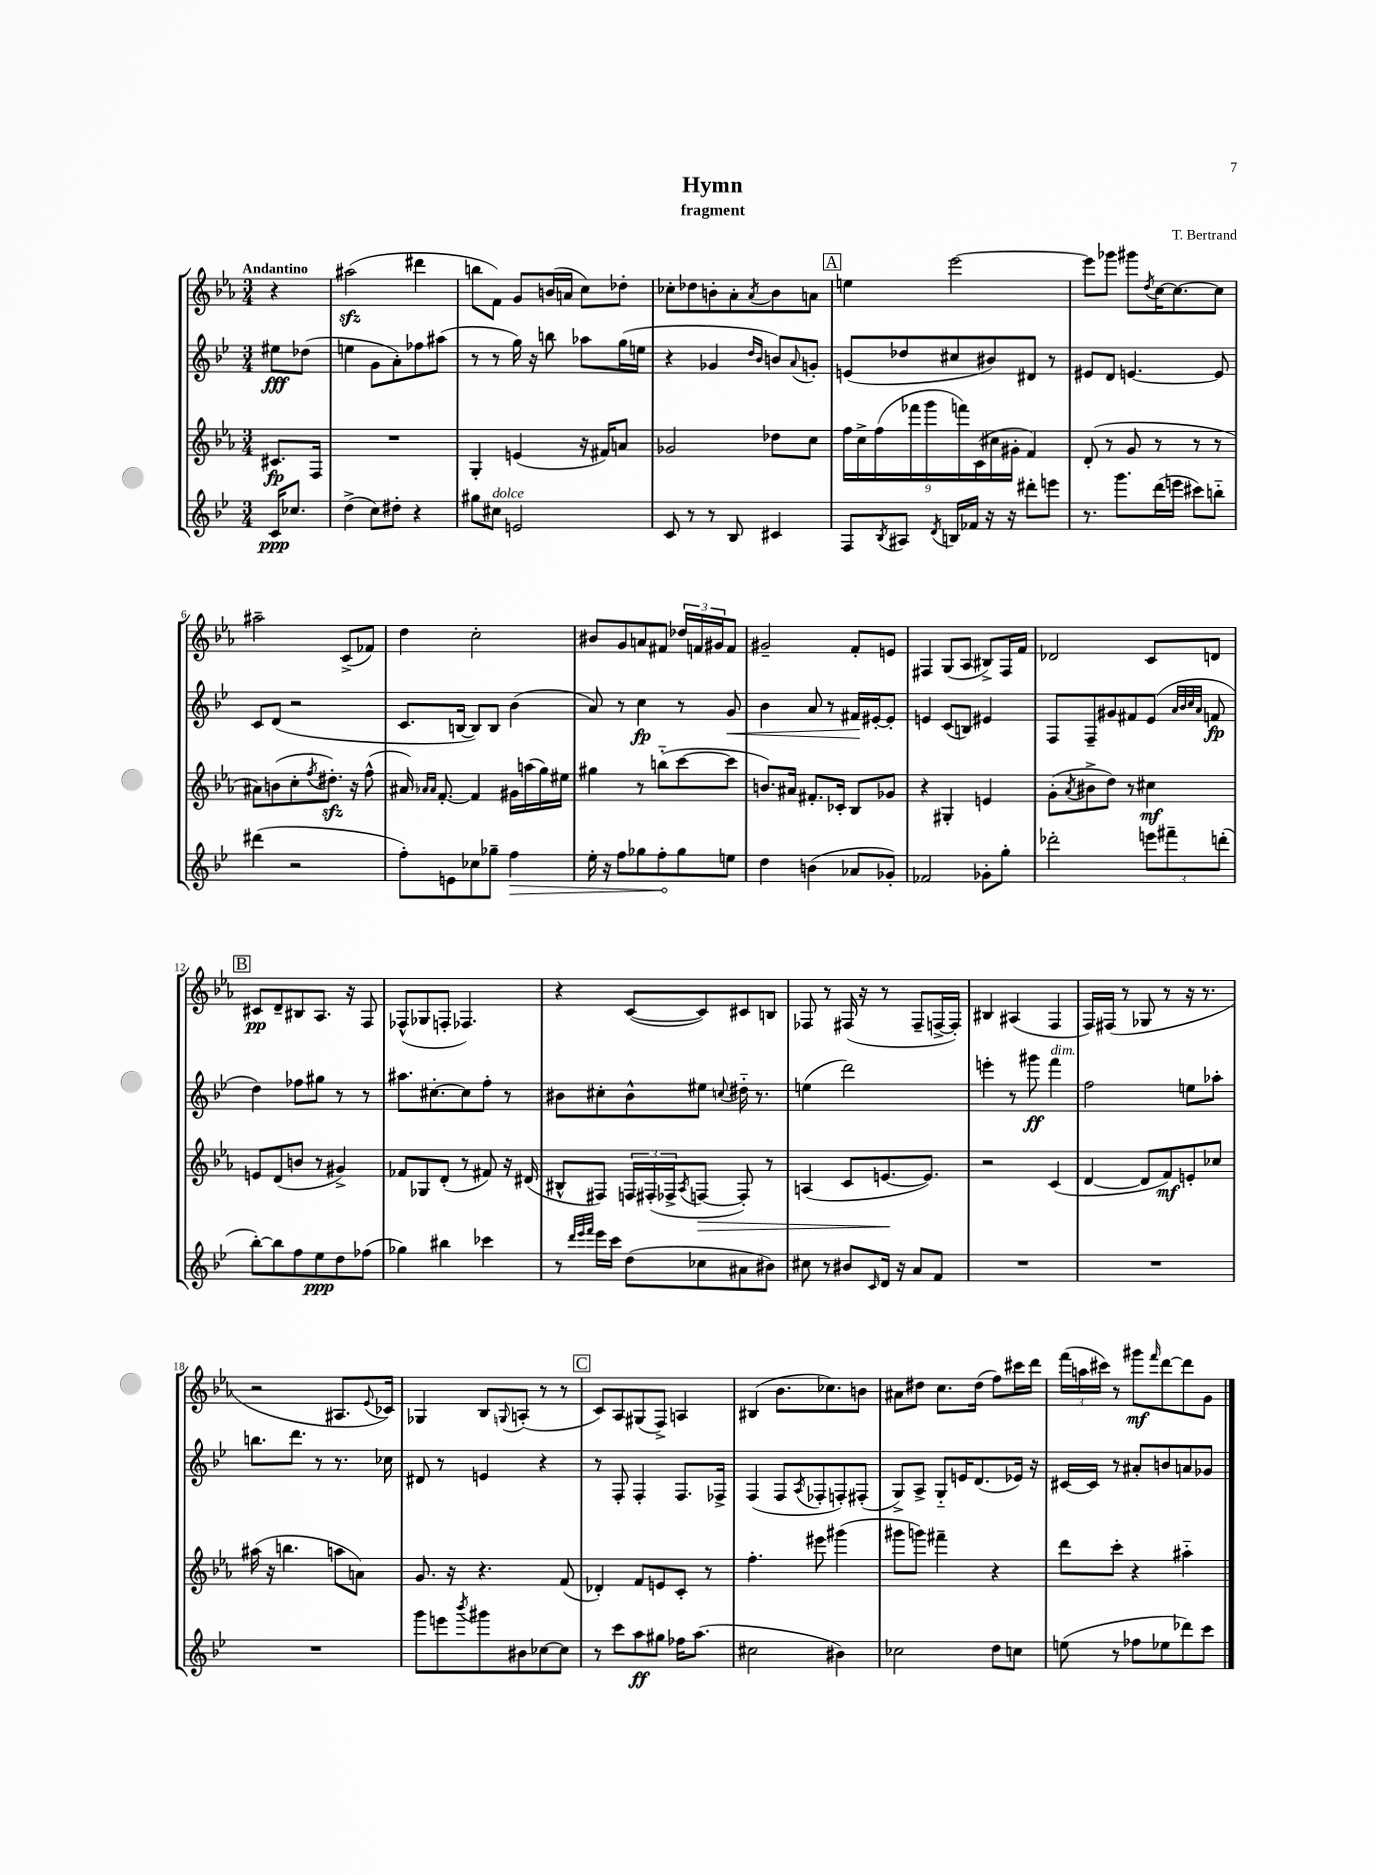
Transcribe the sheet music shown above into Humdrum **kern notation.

**kern	**kern	**kern	**kern
*staff4	*staff3	*staff2	*staff1
*clefG2	*clefG2	*clefG2	*clefG2
*k[b-e-]	*k[b-e-a-]	*k[b-e-]	*k[b-e-a-]
*M3/4	*M3/4	*M3/4	*M3/4
16c	8.c#	8ee#	4r
8.cc-	.	.	.
.	.	(8dd-	.
.	16F	.	.
=	=	=	=
(4dd^	2.r	4ee	(2aa#
8cc)	.	8g	.
8dd#'	.	8a')	.
4r	.	8ff-	4ddd#
.	.	(8aa#	.
=	=	=	=
8gg#	4G'	8r	8bb
8cc#	.	8r	8f)
2e	(4e	16gg)	8g
.	.	16r	.
.	.	8bb	(16b
.	.	.	16a
.	16r	8aa-	8cc)
.	16f#)	.	.
.	8a	(16gg	8dd-'
.	.	16ee	.
=	=	=	=
8c	2g-	4r	8cc-'
8r	.	.	8dd-
8r	.	4g-	8b'
8B-	.	.	8a-'
.	.	16qqdd	.
.	.	16qqb-	8qa-
4c#	8dd-	8b)	8b
.	.	8qqa	.
.	8cc	8g'	8a
=	=	=	=
8F	18ff	(8e	4ee
.	18cc^	.	.
.	(18ff	.	.
8qB-	.	.	.
8A#	.	8dd-	.
.	18fff-	.	.
.	18ggg	.	.
8qd	.	.	.
16B	.	8cc#	[2eee-
.	18fff)	.	.
16f-	.	.	.
.	(18c	.	.
16r	.	8b#)	.
.	18cc#	.	.
16r	.	.	.
.	18g#'	.	.
8ddd#'	4f)	8d#	.
8eee	.	8r	.
=	=	=	=
8.r	(8d'	8e#	8eee-]
.	8r	8d	8ggg-
8.ggg	.	.	.
.	8g	[4.e	8ggg#
.	.	.	8qdd
(16ddd	8r	.	[16cc
16eee	.	.	8.cc_
8ccc#)	8r	.	.
8bb'~	8r	8e]	8cc]
=	=	=	=
(4ddd#	8a#)	8c	2aa#~
.	(8b	(8d	.
2r	8cc'	2r	.
.	8qff	.	.
.	8.dd#')	.	.
.	.	.	(8c^
.	16r	.	.
.	(8ff^^	.	8f-)
=	=	=	=
8ff')	16a#)	8.c	4dd
.	16qqa-	.	.
.	16qqa-	.	.
.	[8.f'	.	.
8e	.	.	.
.	.	[16B	.
8cc-	4f]	8B])	2cc'
8gg-~	.	8B	.
4ff	16g#	(4b-	.
.	(16aa	.	.
.	16gg)	.	.
.	16ee#	.	.
=	=	=	=
16ee-'	4gg#	8a)	8b#
16r	.	.	.
8ff	.	8r	8g
8gg-	8r	4cc	8a
8ff'	(8bb'~	.	8f#
8gg-	[8ccc	8r	24dd-
.	.	.	24f
.	.	.	24g#
8ee	8ccc]	8g	8f
=	=	=	=
4dd	8.b)	4b-	2g#~
.	16a#	.	.
(4b	8.f#'	8a	.
.	.	8r	.
.	16c-'	.	.
8a-	8B-	16f#	8f'
.	.	[16e#'	.
8g-')	8g-	8e#']	8e
=	=	=	=
2f-	4r	4e	4F#
.	4G#'	(8c	(8G
.	.	8B)	8A-
8g-'	4e	4e#	8B#^)
8gg'	.	.	16F#
.	.	.	16f
=	=	=	=
2ddd-'	(8g'	8F	2d-
.	8qa-	.	.
.	8b#^	8F~	.
.	8dd)	8g#	.
.	8r	8f#	.
12eee	4cc#	(8e-	8c
12fff#~	.	.	.
.	.	32qqa	.
.	.	32qqb-	.
.	.	32qqcc	.
.	.	32qqa	.
.	.	8f	8d
(12ddd'	.	.	.
=	=	=	=
[8bb-')	8e	4dd)	8c#
8bb-]	(8d	.	8d~
8ff	8b	8ff-	8B#
8ee-	8r	8gg#	8.A-
8dd	4g#^)	8r	.
.	.	.	16r
(8ff-	.	8r	8F
=	=	=	=
4gg-)	8f-	8.aa#	(8F-^^
.	8G-	.	8G-
.	.	[8.cc#'	.
4bb#	(8d'	.	8F'
.	8r	8cc#]	4.F-)
4ccc-	8f#)	8ff'	.
.	16r	8r	.
.	(16d#	.	.
=	=	=	=
8r	8B#^^	8b#	4r
32qqddd	.	.	.
32qqeee-	.	.	.
32qqfff	.	.	.
16eee-	8F#)	8cc#'	.
16ccc	.	.	.
(8dd	24F	8b#^^	([8c
.	(24F#'	.	.
.	24F-^	.	.
.	8qA-	.	.
8cc-	[8F	8ee#	8c])
.	.	8qqcc	.
8a#	8F'])	16dd#'~	8c#
.	.	8.r	.
8b#)	8r	.	8B
=	=	=	=
8cc#	(4A	(4ee	8F-
8r	.	.	8r
8b#	8c	2ddd)	(16F#
.	.	.	16r
16qqc	.	.	.
16d	[8.e	.	8r
16r	.	.	.
8a	.	.	8F#~
.	8.e])	.	.
8f	.	.	[16F^
.	.	.	16F'])
=	=	=	=
2.r	2r	4eee'	4B#
.	.	8r	(4A#
.	.	8ggg#	.
.	(4c	4fff	4F
=	=	=	=
2.r	[4d	2ff	16F)
.	.	.	(16F#
.	.	.	8r
.	8d]	.	8G-
.	8f)	.	8r
.	8e'	8ee	16r
.	.	.	8.r
.	8cc-	8aa-'	.
=	=	=	=
2.r	(16aa#	8.bb	2r
.	16r	.	.
.	4.bb	.	.
.	.	8.ddd	.
.	.	8r	.
.	8aa	8.r	8.A#
.	8a)	.	.
.	.	.	8qqe-
.	.	16cc-	16c-)
=	=	=	=
8ggg	8.g	8d#	4G-
8eee	.	8r	.
.	16r	.	.
8qbbb-	.	.	.
8ggg#	4.r	4e	8B-
.	.	.	8qqG
8b#	.	.	(8A'
[8cc-	.	4r	8r
8cc-]	(8f	.	8r
=	=	=	=
8r	4d-')	8r	8c)
8ccc	.	8F'	8A-
8aa	8f	4F'	(8G#
8gg#	8e	.	8F^)
16ff-	8c'	8.F	4A
(8.aa	.	.	.
.	8r	.	.
.	.	16F-^	.
=	=	=	=
2cc#	4.ff'	(4F	(4B#
.	.	8F	8.b-
.	.	8qA	.
.	8eee#	8F-'	.
.	.	.	8.cc-)
4b#)	(4ggg#	8F')	.
.	.	(8F#'	8b
=	=	=	=
2cc-	8ggg#	8G^)	8a#
.	8ggg)	8A^	8dd#
.	4fff#~	8G'~	8.cc
.	.	16e	.
.	.	(8.d	(16dd#
8dd	4r	.	8ff)
8cc	.	16e-)	16ccc#
.	.	16r	16ddd
=	=	=	=
(8ee	8ddd	[16c#	(24fff
.	.	.	24aa
.	.	16c#]	.
.	.	.	24ccc#)
8r	8ccc'	8r	8r
8ff-	4r	8a#'	8ggg#
.	.	.	16qqfff
8ee-	.	8b	[8ddd
8ddd-)	4aa#'~	8a	8ddd]
8ccc	.	8g-	8g
==	==	==	==
*-	*-	*-	*-
